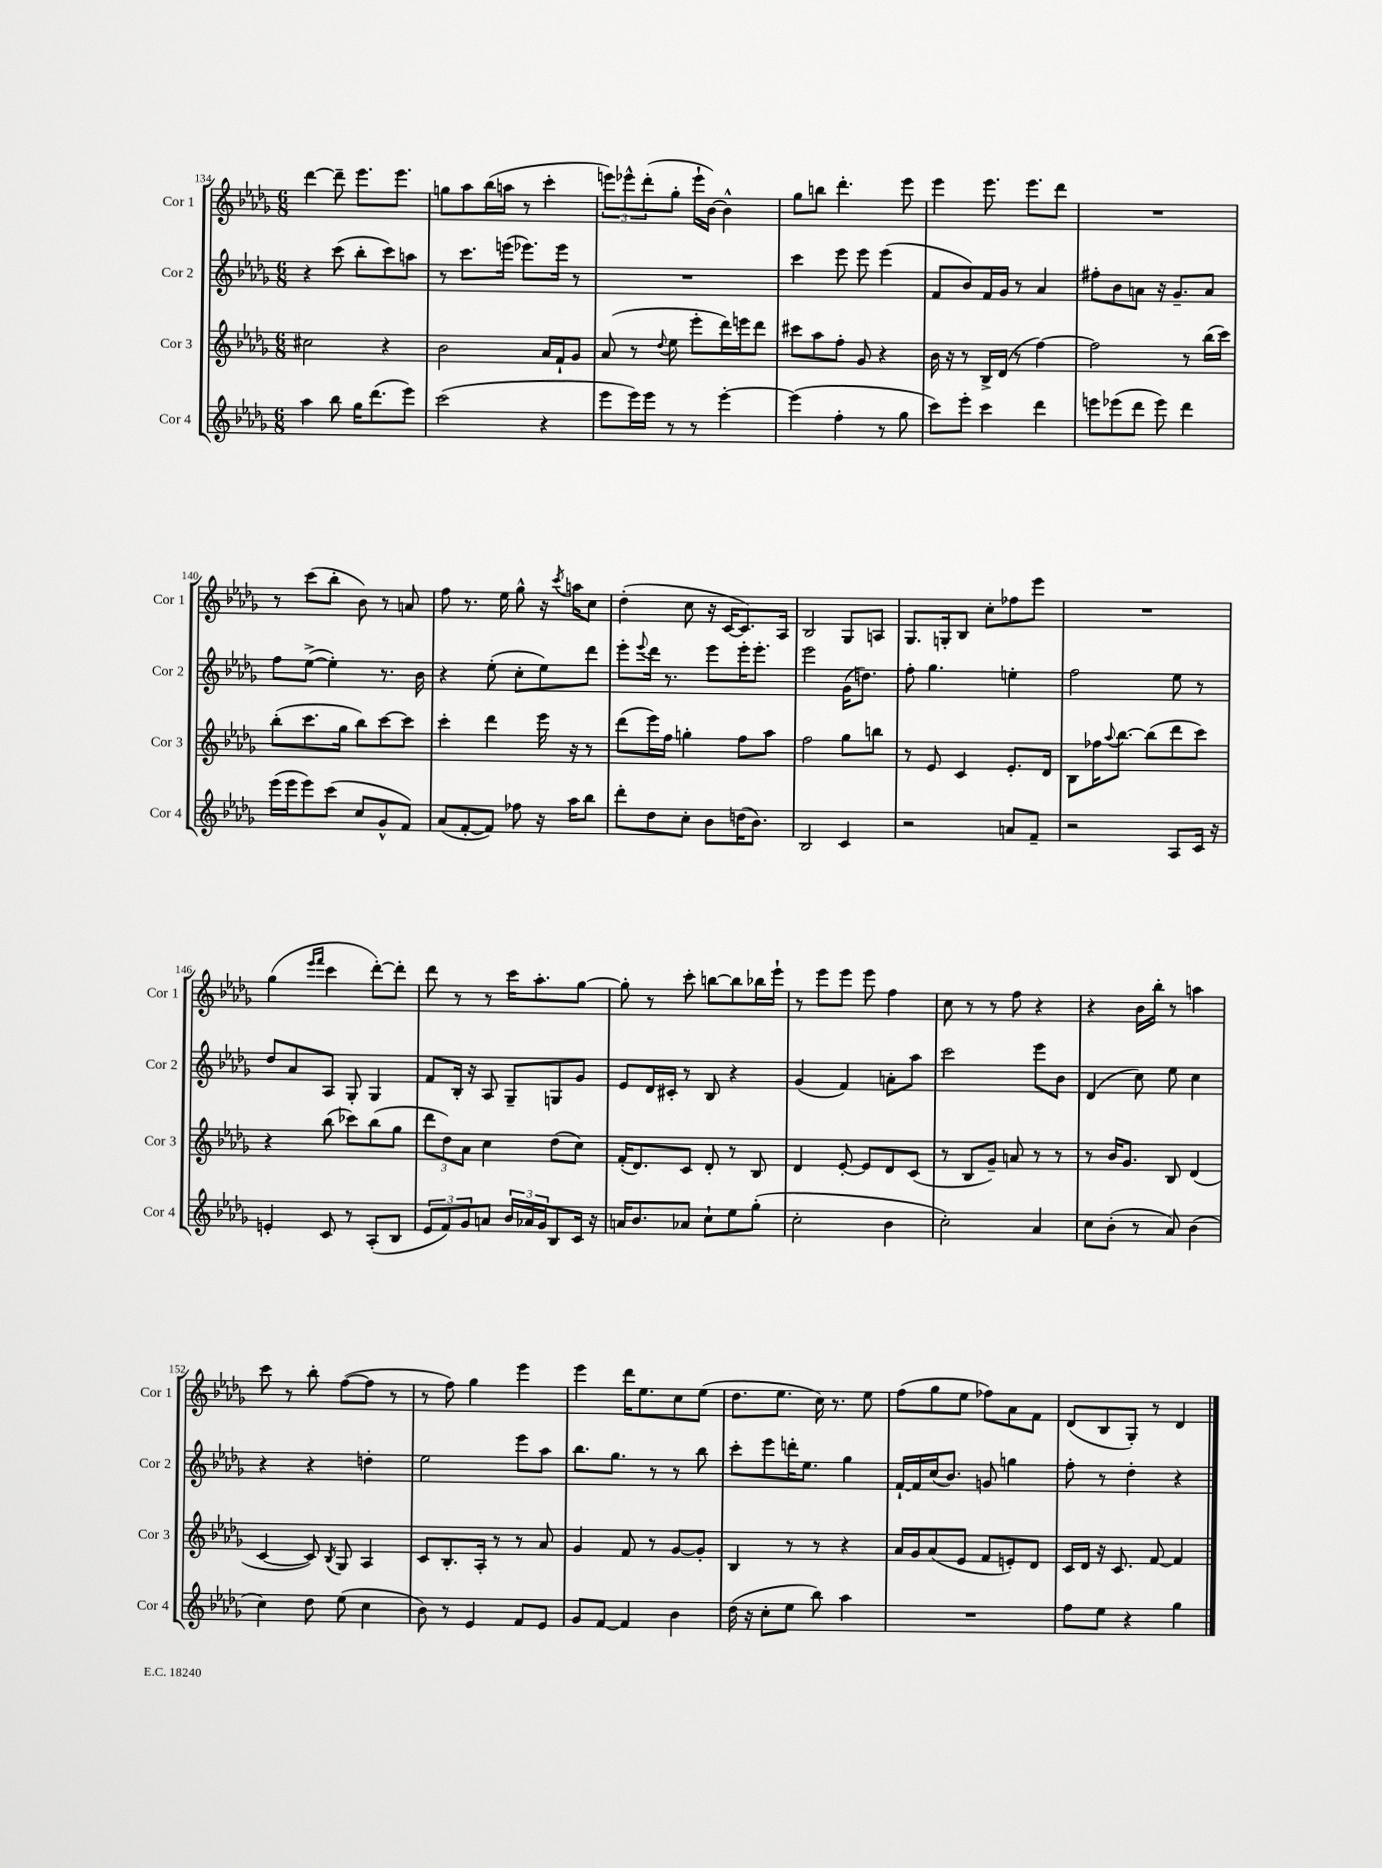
<<
\new StaffGroup <<
\new Staff = "s0" \with { instrumentName = "Cor 1" shortInstrumentName = "Cor 1" } {
    \clef treble \key des \major \numericTimeSignature \time 6/8
    des'''4~ des'''8-- ees'''8. ees'''8. |
    g''8 aes''8 bes''16( a''16 r8 c'''4-. |
    \tuplet 3/2 { e'''8) ees'''8-^ des'''8-.( } ges''8-. ees'''16-! bes'16~) bes'4-^ |
    ges''8 b''8 des'''4.-. ees'''8 |
    ees'''4 ees'''8. ees'''8. des'''8 |
    R2. |
    r8 c'''8( bes''8-. bes'8) r8 a'8 |
    f''8 r8. ees''16 ges''8-^ r16 \acciaccatura { c'''8 } a''16 c''8 |
    des''4-.( c''8 r16 c'16~ c'8.) aes16 |
    bes2 ges8 a8 |
    ges8. g16-. bes8 c''8-. fes''8 ees'''8 |
    R2. |
    ges''4( \grace { ees'''16 f'''16 } c'''4 des'''8~-.) des'''8-. |
    des'''8 r8 r8 c'''16 aes''8.-. ges''8~ |
    ges''8-. r8 c'''8-. b''8~ b''8 bes''16 ees'''16-! |
    r8 ees'''8 ees'''8 ees'''8 f''4 |
    c''8 r8 r8 f''8 r4 |
    r4 bes'16 bes''16-. r8 a''4 |
    c'''8 r8 bes''8-. f''8~( f''8 r8 |
    r8 f''8) ges''4 ees'''4 |
    ees'''4 des'''16 ees''8. c''8 ees''8( |
    des''8. ees''8. c''16) r8. ees''8 |
    f''8( ges''8 ees''8 fes''8) aes'8 f'8 |
    des'8( bes8 ges8-.) r8 des'4 \bar "|." |
}
\new Staff = "s1" \with { instrumentName = "Cor 2" shortInstrumentName = "Cor 2" } {
    \clef treble \key des \major \numericTimeSignature \time 6/8
    r4 c'''8( bes''8-. c'''8) a''8 |
    r8 c'''8. e'''16( ees'''8.) ees'''16 r8 |
    R2. |
    c'''4 ees'''8 ees'''8 ees'''4( |
    f'8 bes'8) f'16 ges'16 r8 aes'4 |
    fis''8-. bes'8 a'8 r16 ges'8.-- a'8 |
    f''8 ees''8~->( ees''4-.) r8. bes'16 |
    r4 ees''8-.( c''8-. ees''8) des'''8 |
    ees'''8-. \appoggiatura { ees'''8 } des'''16 r8. ees'''8 ees'''16-. ees'''8.-. |
    ees'''2 ges'16( d''8.) |
    f''8-. ges''4. e''4-. |
    f''2 ees''8 r8 |
    des''8 aes'8 aes8 ges8-. ges4 |
    f'8 bes16-. r16 aes8 ges8-- g8 ges'8 |
    ees'8 des'16 cis'16-. r8 bes8 r4 |
    ges'4( f'4) a'8-. aes''8 |
    c'''2 ees'''8 bes'8 |
    des'4( c''8) ees''8 c''4 |
    r4 r4 d''4-. |
    ees''2 ees'''8 aes''8 |
    bes''8. ges''8. r8 r8 bes''8 |
    c'''8-. ees'''8 d'''16-. ees''8. ges''4 |
    f'16~-! f'16 c''16( bes'8.) g'8 g''4 |
    f''8-. r8 des''4-. r4 \bar "|." |
}
\new Staff = "s2" \with { instrumentName = "Cor 3" shortInstrumentName = "Cor 3" } {
    \clef treble \key des \major \numericTimeSignature \time 6/8
    cis''2 r4 |
    bes'2 aes'16 f'16-! ges'8 |
    aes'8( r8 \appoggiatura { des''8 } ees''8 ees'''8-. des'''16) e'''16 des'''8 |
    cis'''8 aes''8 f''8-. ges'8 r4 |
    bes'16 r16 r8 bes16-> des'16( r8 f''4~) |
    f''2 r8 bes''16( c'''16) |
    bes''8-.( c'''8. ges''16 bes''8) c'''8~ c'''8 |
    c'''4-. des'''4 ees'''16 r16 r8 |
    des'''8( ees'''16) f''16 g''4-. f''8 aes''8 |
    f''2 ges''8 b''8 |
    r8 ees'8 c'4 ees'8.-. des'16 |
    bes8 fes''16 \appoggiatura { aes''8 } bes''8.~ bes''8( des'''8 c'''8) |
    r4 bes''8( ces'''8) bes''8( ges''8 |
    \tuplet 3/2 { des'''8 des''8) aes'8 } c''4 des''8( c''8) |
    f'16-.( des'8.) c'8 des'8-. r8 bes8 |
    des'4 ees'8~-. ees'8 des'8 c'8( |
    r8 bes8 ges'8--) a'8 r8 r8 |
    r8 bes'16 ges'8. bes8 des'4( |
    c'4~ c'8) \acciaccatura { bes8 } ges8 aes4 |
    c'8 bes8.-. aes16-. r8 r8 aes'8 |
    ges'4 f'8 r8 ges'8~ ges'8-. |
    bes4 r8 r8 r4 |
    aes'16 ges'16 aes'8( ees'8 f'8 e'8-.) des'8 |
    c'16 des'16 r16 c'8. f'8~ f'4 \bar "|." |
}
\new Staff = "s3" \with { instrumentName = "Cor 4" shortInstrumentName = "Cor 4" } {
    \clef treble \key des \major \numericTimeSignature \time 6/8
    aes''4 bes''8 ges''16 des'''8.( ees'''8) |
    c'''2( r4 |
    ees'''8 ees'''16) ees'''16 r8 r8 ees'''4~-. |
    ees'''4( f''4-. r8 ges''8 |
    c'''8) ees'''8-. c'''4 des'''4 |
    e'''8 ees'''8( des'''8 ees'''8) des'''4 |
    ees'''16( ees'''16 ees'''8) c'''8( c''8 ges'8-^ f'8) |
    aes'8( f'8~-. f'8) fes''8 r16 aes''16 bes''8 |
    des'''8-. des''8 c''8-. bes'8 d''16( bes'8.) |
    bes2 c'4 |
    r2 a'8 f'8-- |
    r2 aes8 c'16 r16 |
    e'4-. c'8 r8 aes8-.( bes8 |
    \tuplet 3/2 { ees'8 f'8) ges'8 } a'8 \tuplet 3/2 { bes'16 aes'16 ges'16 } bes8 c'16 r16 |
    a'16 bes'8. aes'8 c''8-! ees''8 ges''8-.( |
    c''2-. bes'4 |
    c''2-.) aes'4 |
    c''8 bes'8-.( r8 aes'8) bes'4( |
    c''4) des''8 ees''8( c''4 |
    bes'8) r8 ees'4 f'8 ees'8 |
    ges'8 f'8~ f'4 bes'4 |
    des''16( r16 c''8-. ees''8 bes''8) aes''4 |
    R2. |
    f''8 ees''8 r4 ges''4 \bar "|." |
}
>>
>>
\layout { \context { \Score currentBarNumber = #134 } }
